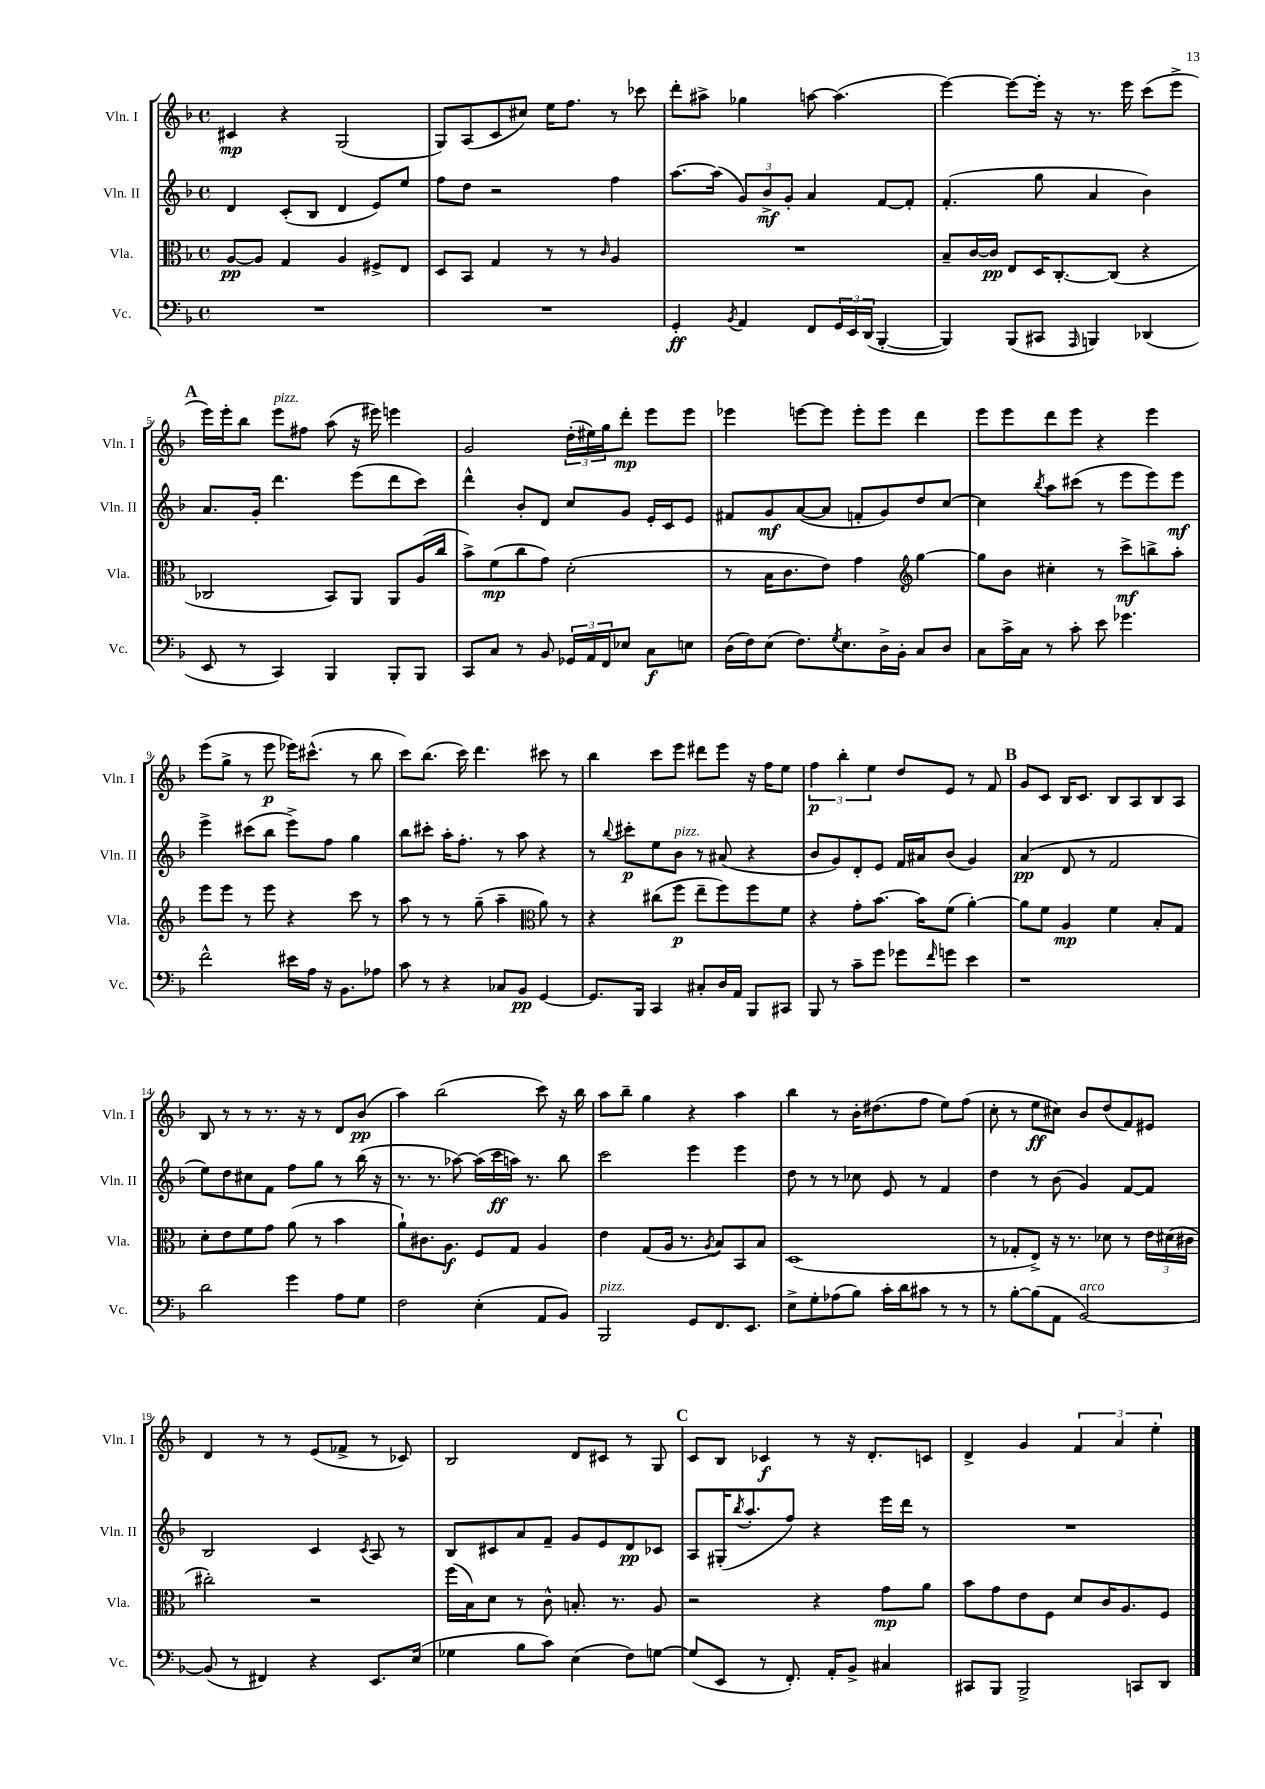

**kern	**dynam	**kern	**dynam	**kern	**dynam	**kern	**dynam
*part4	*part4	*part3	*part3	*part2	*part2	*part1	*part1
*staff4	*staff4	*staff3	*staff3	*staff2	*staff2	*staff1	*staff1
*I"Vc.	*	*I"Vla.	*	*I"Vln. II	*	*I"Vln. I	*
*I'Vc.	*	*I'Vla.	*	*I'Vln. II	*	*I'Vln. I	*
*clefF4	*	*clefC3	*	*clefG2	*	*clefG2	*
*k[b-]	*	*k[b-]	*	*k[b-]	*	*k[b-]	*
*M4/4	*	*M4/4	*	*M4/4	*	*M4/4	*
*met(c)	*	*met(c)	*	*met(c)	*	*met(c)	*
=1	=1	=1	=1	=1	=1	=1	=1
1r	.	[8A/L	pp	4d/	.	4c#X/	mp
.	.	8A/J]	.	.	.	.	.
.	.	4G/	.	(8c'/L	.	4r	.
.	.	.	.	8B-/J	.	.	.
.	.	4A/	.	4d/	.	(2G/	.
.	.	8F#X^/L	.	8e/L)	.	.	.
.	.	8E/J	.	8ee/J	.	.	.
=2	=2	=2	=2	=2	=2	=2	=2
1r	.	8D/L	.	8ff\L	.	8G/L)	.
.	.	8BB-/J	.	8dd\J	.	(8A/	.
.	.	4G/	.	2r	.	8c/	.
.	.	.	.	.	.	8cc#X/J)	.
.	.	8r	.	.	.	16ee\KL	.
.	.	.	.	.	.	8.ff\J	.
.	.	8r	.	.	.	.	.
.	.	16qqc/	.	.	.	.	.
.	.	4A/	.	4ff\	.	8r	.
.	.	.	.	.	.	8ccc-X\	.
=3	=3	=3	=3	=3	=3	=3	=3
4GG'/	ff	1r	.	[8.aa\L	.	8ddd'\L	.
.	.	.	.	.	.	8aa#X^\J	.
.	.	.	.	(16aa\Jk]	.	.	.
8qBB-/	.	.	.	.	.	.	.
4AA/	.	.	.	12g/L)	.	4gg-X\	.
.	.	.	.	12b-^/	mf	.	.
.	.	.	.	12g'/J	.	.	.
8FF/L	.	.	.	4a/	.	[8aan\	.
24GG/L	.	.	.	.	.	(4.aa\]	.
24EE/	.	.	.	.	.	.	.
(24DD/JJ	.	.	.	.	.	.	.
[4BBB-'/	.	.	.	[8f/L	.	.	.
.	.	.	.	8f'/J]	.	.	.
=4	=4	=4	=4	=4	=4	=4	=4
4BBB-/])	.	8B-~/L	.	(4.f'/	.	[4eee\)	.
.	.	[16c/L	.	.	.	.	.
.	.	16c/JJ]	pp	.	.	.	.
(8BBB-/L	.	8E/L	.	.	.	8eee\L_	.
8CC#X/J	.	16D/K	.	8gg\	.	16eee'\Jk]	.
.	.	[8.C'/	.	.	.	16r	.
16qqAAA/	.	.	.	.	.	.	.
4BBBn/)	.	.	.	4a/	.	8.r	.
.	.	(8C/J]	.	.	.	.	.
.	.	.	.	.	.	16eee\	.
(4DD-X/	.	4r	.	4b-\)	.	(8ccc\L	.
.	.	.	.	.	.	8eee^\J	.
!!LO:LB:g=z
!!LO:REH:place=s1:t=A
=5	=5	=5	=5	=5	=5	=5	=5
8EE/	.	2C-X/	.	8.a/L	.	16eee\LL)	.
.	.	.	.	.	.	16eee'\J	.
8r	.	.	.	.	.	8bb-\J	.
.	.	.	.	16g'/Jk	.	.	.
!	!	!	!	!	!	!LO:TX:a:i:t=pizz.	!
4CC/)	.	.	.	4.ddd\	.	8eee\L	.
.	.	.	.	.	.	8ff#X\J	.
4BBB-/	.	8BB-/L)	.	.	.	(8aa\	.
.	.	8AA/J	.	(8eee\L	.	16r	.
.	.	.	.	.	.	16eee#X\)	.
8BBB-'/L	.	8AA/L	.	8ddd\	.	4eeen\	.
8BBB-/J	.	(16A/L	.	8ccc\J)	.	.	.
.	.	16cc/JJ	.	.	.	.	.
=6	=6	=6	=6	=6	=6	=6	=6
8CC/L	.	8b-^\L)	.	4ddd^^\	.	2g/	.
8C/J	.	(8f\	mp	.	.	.	.
8r	.	8cc\	.	8b-'/L	.	.	.
8BB-/	.	8g\J)	.	8d/J	.	.	.
24GG-X/LL	.	(2d'\	.	8cc/L	.	(24dd'\LL	.
24AA/	.	.	.	.	.	24ee#X\)	.
24FF/J	.	.	.	.	.	24gg\J	.
8E-X/J	.	.	.	8g/J	.	8ddd'\J	mp
8C\L	f	.	.	16e'/LL	.	8eee\L	.
.	.	.	.	16c/J	.	.	.
8En\J	.	.	.	8e/J	.	8eee\J	.
=7	=7	=7	=7	=7	=7	=7	=7
(16D\LL	.	8r	.	8f#X/L	.	4eee-X\	.
16F\J)	.	.	.	.	.	.	.
(8E\J	.	16B-\KL	.	8g/	mf	.	.
.	.	8.c\	.	.	.	.	.
8.F\L)	.	.	.	([8a/	.	[8eeen\L	.
.	.	8e\J)	.	8a/J]	.	8eee\J]	.
8qG/	.	.	.	.	.	.	.
8.E\	.	.	.	.	.	.	.
.	.	4g\	.	8fn'/L	.	8eee'\L	.
16D^\L	.	.	.	8g/)	.	8eee\J	.
16BB-'\JJ	.	.	.	.	.	.	.
*	*	*clefG2	*	*	*	*	*
8C/L	.	[4gg\	.	8dd/	.	4ddd\	.
8D/J	.	.	.	[8cc/J	.	.	.
=8	=8	=8	=8	=8	=8	=8	=8
8C\L	.	8gg\L]	.	4cc\]	.	8eee\L	.
16c^\L	.	8b-\J	.	.	.	8eee\	.
16C\JJ	.	.	.	.	.	.	.
.	.	.	.	8qbb-/	.	.	.
8r	.	4cc#X'\	.	8aa\L	.	8ddd\	.
8c'\	.	.	.	(8ccc#X\J	.	8eee\J	.
8e\	.	8r	.	8r	.	4r	.
4.g-X\	.	8ccc^\L	mf	8eee\L	.	.	.
.	.	8bbn^\	.	8eee\)	.	4eee\	.
.	.	8aa'\J	.	8eee\J	mf	.	.
!!LO:LB:g=z
=9	=9	=9	=9	=9	=9	=9	=9
2f^^\	.	8eee\L	.	4eee^\	.	(8eee\L	.
.	.	8eee\J	.	.	.	8gg^\J	.
.	.	8r	.	(8ccc#X\L	.	8r	.
.	.	8eee\	.	8bb-\J	.	8eee\	p
16e#X\LL	.	4r	.	8eee^\L)	.	16eee-X\KL)	.
16A\JJ	.	.	.	.	.	(8.ccc#X^^\J	.
16r	.	.	.	8ff\J	.	.	.
8.BB-\L	.	.	.	.	.	.	.
.	.	8ccc\	.	4gg\	.	8r	.
8A-X\J	.	8r	.	.	.	8bb-\	.
=10	=10	=10	=10	=10	=10	=10	=10
8c\	.	8aa\	.	8bb-\L	.	8ccc\L)	.
8r	.	8r	.	8ccc#X'\J	.	(8.bb-\J	.
4r	.	8r	.	16aa'\KL	.	.	.
.	.	.	.	8.ff'\J	.	16ccc\)	.
.	.	(8gg~\	.	.	.	4.ddd\	.
8C-X/L	.	4aa~\	.	8r	.	.	.
8BB-/J	pp	.	.	8aa\	.	.	.
*	*	*clefC3	*	*	*	*	*
[4GG/	.	8a\)	.	4r	.	8ccc#X\	.
.	.	8r	.	.	.	8r	.
=11	=11	=11	=11	=11	=11	=11	=11
8.GG/L]	.	4r	.	8r	.	4bb-\	.
.	.	.	.	8qqbb-/	.	.	.
.	.	.	.	8ccc#X'\L	p	.	.
16BBB-/Jk	.	.	.	.	.	.	.
4CC/	.	(8cc#X\L	.	8ee\	.	8ccc\L	.
!	!	!	!	!LO:TX:a:i:t=pizz.	!	!	!
.	.	8ff\J	p	8b-\J	.	8eee\J	.
8C#X'/L	.	8ee~\L	.	8r	.	8ddd#X\L	.
16D/L	.	8ff\)	.	(8a#X/	.	8eee\J	.
16AA/JJ	.	.	.	.	.	.	.
8BBB-/L	.	8ff\	.	4r	.	16r	.
.	.	.	.	.	.	16ff\KL	.
8CC#X/J	.	8f\J	.	.	.	8ee\J	.
=12	=12	=12	=12	=12	=12	=12	=12
8BBB-/	.	4r	.	8b-/L	.	6ff\	p
8r	.	.	.	8g/)	.	.	.
.	.	.	.	.	.	6bb-'\	.
8c~\L	.	8g'\L	.	8d'/	.	.	.
.	.	.	.	.	.	6ee\	.
8g\J	.	[8.b-\J	.	8e/J	.	.	.
8g-X\L	.	.	.	16f/LL	.	8dd/L	.
.	.	16b-\KL]	.	16a#X/J	.	.	.
16qqf/	.	.	.	.	.	.	.
8gn\J	.	(8f\J	.	(8b-/J	.	8e/J	.
4e\	.	[4a'\)	.	4g/)	.	8r	.
.	.	.	.	.	.	8f/	.
!!LO:REH:place=s1:t=B
=13	=13	=13	=13	=13	=13	=13	=13
1r	.	8a\L]	.	(4a/	pp	8g/L	.
.	.	8f\J	.	.	.	8c/J	.
.	.	4A/	mp	8d/	.	16B-/KL	.
.	.	.	.	.	.	8.c/J	.
.	.	.	.	8r	.	.	.
.	.	4f\	.	2f/	.	8B-/L	.
.	.	.	.	.	.	8A/	.
.	.	8B-'/L	.	.	.	8B-/	.
.	.	8G/J	.	.	.	8A/J	.
!!LO:LB:g=z
=14	=14	=14	=14	=14	=14	=14	=14
2d\	.	8d'\L	.	8ee\L)	.	8B-/	.
.	.	8e\	.	8dd\	.	8r	.
.	.	8f\	.	8cc#X\	.	8r	.
.	.	8g\J	.	8f\J	.	8.r	.
4g\	.	(8a\	.	8ff\L	.	.	.
.	.	.	.	.	.	16r	.
.	.	8r	.	8gg\J	.	8r	.
8A\L	.	4b-\	.	8r	.	8d/L	.
8G\J	.	.	.	(16bb-\	.	(8b-/J	pp
.	.	.	.	16r	.	.	.
=15	=15	=15	=15	=15	=15	=15	=15
2F\	.	8a`\L)	.	8.r	.	4aa\)	.
.	.	8.c#X\	.	.	.	.	.
.	.	.	.	8.r	.	.	.
.	.	.	.	.	.	(2bb-\	.
.	.	8.A\J	f	.	.	.	.
.	.	.	.	[8aa-X\)	.	.	.
(4E'\	.	8F/L	.	(16aa-\LL]	.	.	.
.	.	.	.	16ccc\	ff	.	.
.	.	8G/J	.	16aan\JJ)	.	.	.
.	.	.	.	8.r	.	.	.
8AA/L	.	4A/	.	.	.	8ccc\)	.
8BB-/J)	.	.	.	8bb-\	.	16r	.
.	.	.	.	.	.	16bb-\	.
=16	=16	=16	=16	=16	=16	=16	=16
!LO:TX:a:i:t=pizz.	!	!	!	!	!	!	!
2BBB-/	.	4e\	.	2ccc\	.	8aa\L	.
.	.	.	.	.	.	8bb-~\J	.
.	.	(8G/L	.	.	.	4gg\	.
.	.	16A/Jk	.	.	.	.	.
.	.	8.r	.	.	.	.	.
8GG/L	.	.	.	4eee\	.	4r	.
.	.	8qA/	.	.	.	.	.
8.FF/	.	8B-/L)	.	.	.	.	.
.	.	8BB-/	.	4eee\	.	4aa\	.
8.EE/J	.	.	.	.	.	.	.
.	.	8B-/J	.	.	.	.	.
=17	=17	=17	=17	=17	=17	=17	=17
8E^\L	.	(1D	.	8dd\	.	4bb-\	.
8G'\	.	.	.	8r	.	.	.
(8A-X\	.	.	.	8r	.	8r	.
8B-\J)	.	.	.	8cc-X\	.	16b-'\KL	.
.	.	.	.	.	.	(8.dd#X\	.
16c'\LL	.	.	.	8e/	.	.	.
16d\J	.	.	.	.	.	.	.
8c#X\J	.	.	.	8r	.	8ff\J	.
8r	.	.	.	4f/	.	8ee\L)	.
8r	.	.	.	.	.	(8ff\J	.
=18	=18	=18	=18	=18	=18	=18	=18
8r	.	8r	.	4dd\	.	8cc'\	.
[8B-'\L	.	8G-X'/L	.	.	.	8r	.
(8B-\]	.	8E^/J)	.	8r	.	8ee\L	ff
8AA\J	.	16r	.	(8b-\	.	8cc#X\J)	.
.	.	8.r	.	.	.	.	.
!LO:TX:a:i:t=arco	!	!	!	!	!	!	!
[2BB-/)	.	.	.	4g/)	.	8b-/L	.
.	.	8d-X\	.	.	.	(8dd/	.
.	.	8r	.	[8f/L	.	8f/)	.
.	.	24e\LL	.	8f/J]	.	8e#X/J	.
.	.	(24d#X\	.	.	.	.	.
.	.	24c#X\JJ	.	.	.	.	.
!!LO:LB:g=z
=19	=19	=19	=19	=19	=19	=19	=19
(8BB-/]	.	2cc#X'\)	.	2B-/	.	4d/	.
8r	.	.	.	.	.	.	.
4FF#X/)	.	.	.	.	.	8r	.
.	.	.	.	.	.	8r	.
4r	.	2r	.	4c/	.	(8e/L	.
.	.	.	.	.	.	8f-X^/J	.
.	.	.	.	8qc/	.	.	.
8.EE/L	.	.	.	8A/	.	8r	.
.	.	.	.	8r	.	8c-X/)	.
(16E/Jk	.	.	.	.	.	.	.
=20	=20	=20	=20	=20	=20	=20	=20
4G-X\	.	(16ff\LL	.	8B-/L	.	2B-/	.
.	.	16B-\J)	.	.	.	.	.
.	.	8d\J	.	8c#X/	.	.	.
8B-\L	.	8r	.	8a/	.	.	.
8c\J)	.	8c^^\	.	8f~/J	.	.	.
(4E\	.	8.Bn'/	.	8g/L	.	8d/L	.
.	.	.	.	8e/	.	8c#X/J	.
.	.	8.r	.	.	.	.	.
8F\L)	.	.	.	8d/	pp	8r	.
[8Gn\J	.	8A/	.	8c-X/J	.	8G/	.
!!LO:REH:place=s1:t=C
=21	=21	=21	=21	=21	=21	=21	=21
(8G/L]	.	2r	.	8A/L	.	8c/L	.
8EE/J	.	.	.	(16G#X'/K	.	8B-/J	.
.	.	.	.	8qbb-/	.	.	.
.	.	.	.	8.aa'/	.	.	.
8r	.	.	.	.	.	4c-X/	f
8.FF'/)	.	.	.	8ff/J)	.	.	.
.	.	4r	.	4r	.	8r	.
16AA'/KL	.	.	.	.	.	.	.
8BB-^/J	.	.	.	.	.	16r	.
.	.	.	.	.	.	8.d'/L	.
4C#X/	.	8g\L	mp	16eee\LL	.	.	.
.	.	.	.	16ddd\JJ	.	.	.
.	.	8a\J	.	8r	.	8cn/J	.
=22	=22	=22	=22	=22	=22	=22	=22
8CC#X/L	.	8b-\L	.	1r	.	4d^/	.
8BBB-/J	.	8g\	.	.	.	.	.
2BBB-^/	.	8e\	.	.	.	4g/	.
.	.	8F\J	.	.	.	.	.
.	.	8d/L	.	.	.	6f/	.
.	.	16c/K	.	.	.	.	.
.	.	.	.	.	.	6a/	.
.	.	8.A/	.	.	.	.	.
8CCn/L	.	.	.	.	.	.	.
.	.	.	.	.	.	6ee'\	.
8DD/J	.	8F/J	.	.	.	.	.
==	==	==	==	==	==	==	==
*-	*-	*-	*-	*-	*-	*-	*-
